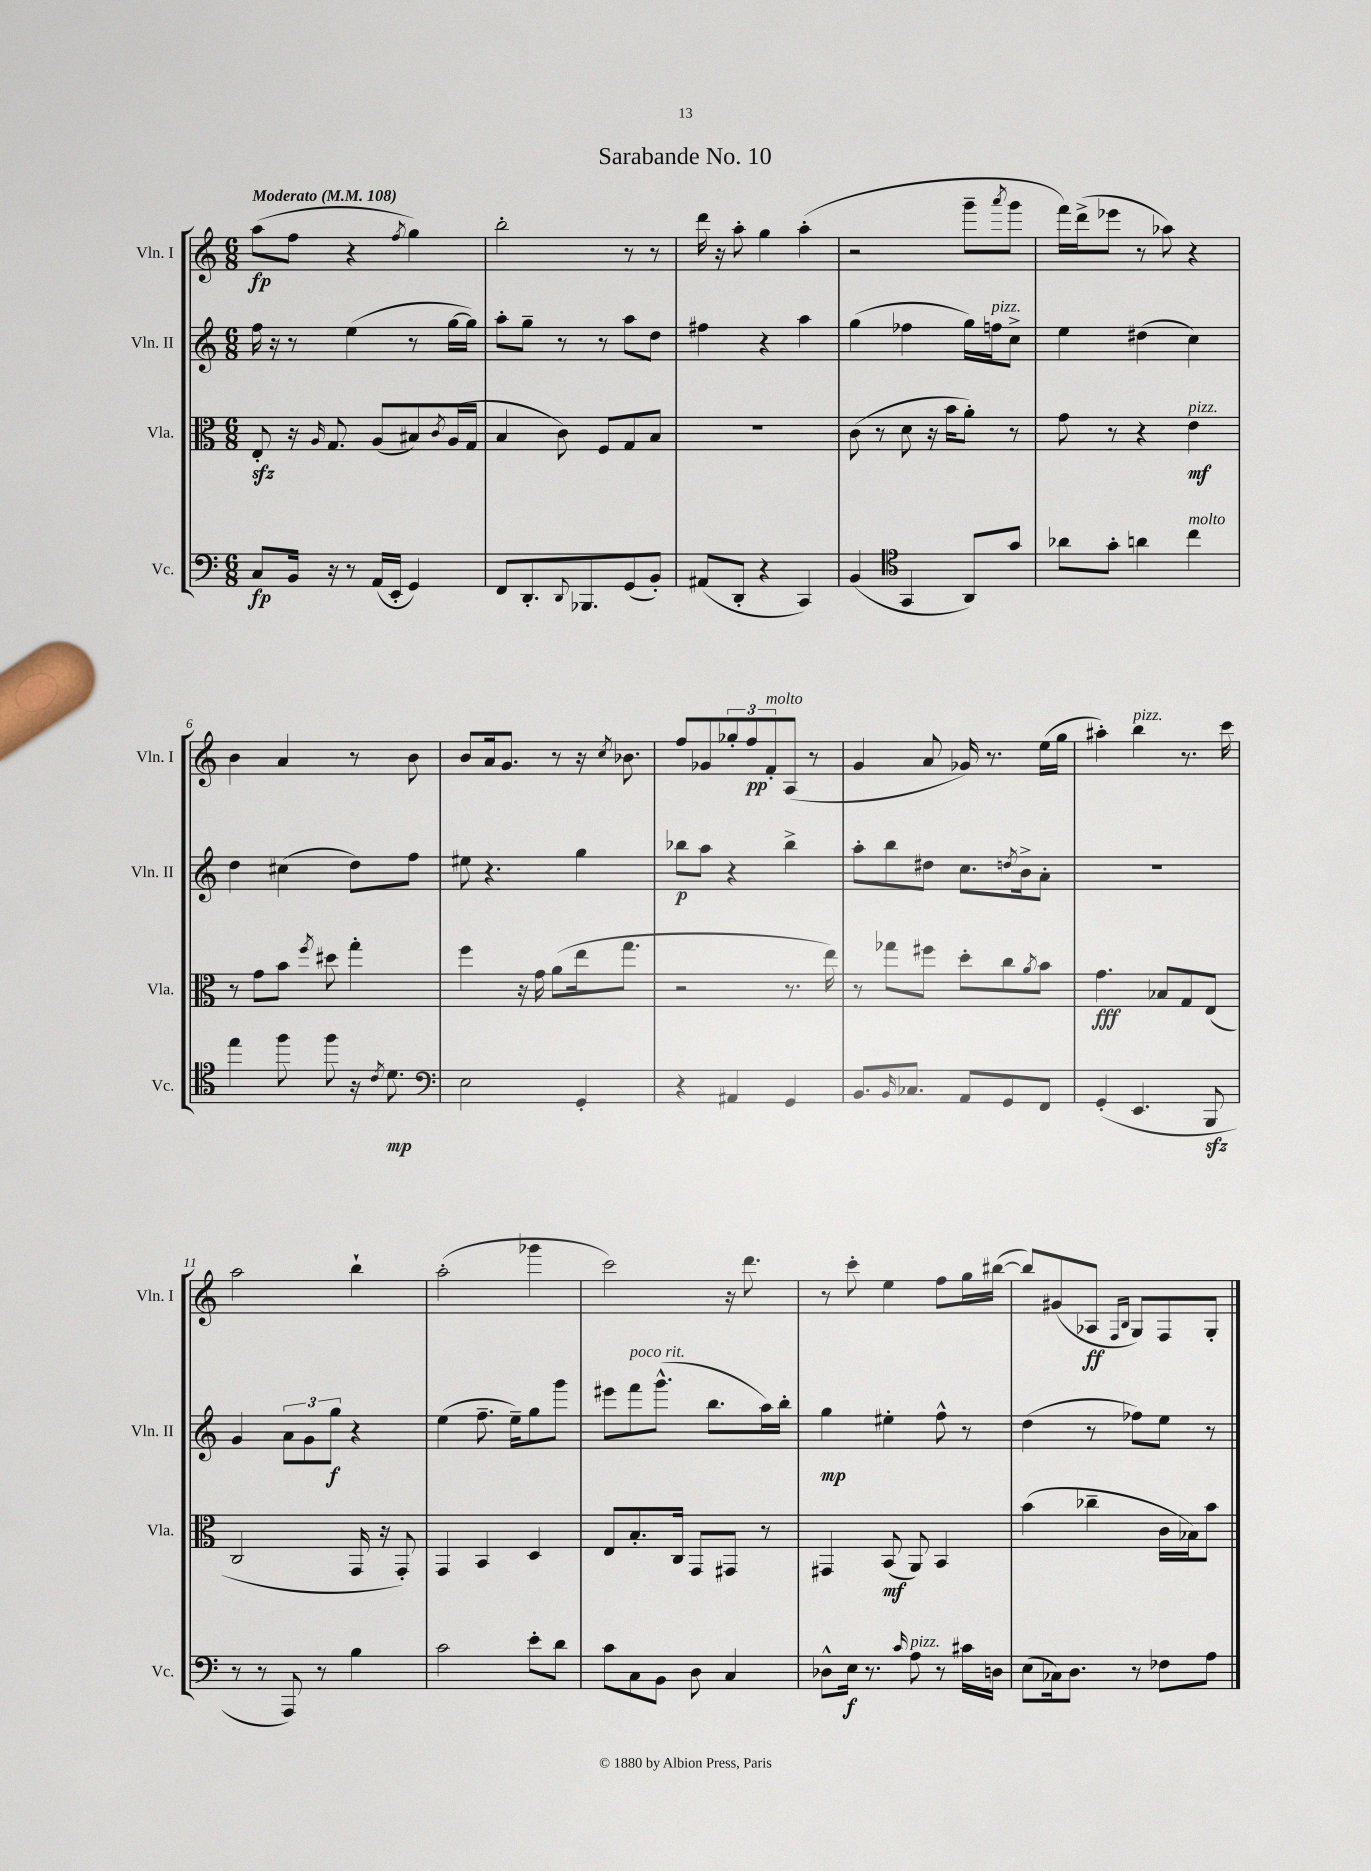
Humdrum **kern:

**kern	**dynam	**kern	**dynam	**kern	**dynam	**kern	**dynam
*part4	*part4	*part3	*part3	*part2	*part2	*part1	*part1
*staff4	*staff4	*staff3	*staff3	*staff2	*staff2	*staff1	*staff1
*I"Vc.	*	*I"Vla.	*	*I"Vln. II	*	*I"Vln. I	*
*I'Vc.	*	*I'Vla.	*	*I'Vln. II	*	*I'Vln. I	*
*clefF4	*	*clefC3	*	*clefG2	*	*clefG2	*
*k[]	*	*k[]	*	*k[]	*	*k[]	*
*M6/8	*	*M6/8	*	*M6/8	*	*M6/8	*
*MM108	*	*MM108	*	*MM108	*	*MM108	*
=1	=1	=1	=1	=1	=1	=1	=1
!	!	!	!	!	!	!LO:TX:a:B:t=Moderato	!
8C/L	fp	8Ezz'/	.	16ff\	.	(8aa\L	fp
.	.	.	.	16r	.	.	.
16BB/Jk	.	16r	.	8r	.	8ff\J	.
.	.	16qqA/	.	.	.	.	.
16r	.	8.G/	.	.	.	.	.
8r	.	.	.	(4ee\	.	4r	.
(16AA/LL	.	(8A/L	.	.	.	.	.
16EE'/JJ	.	.	.	.	.	.	.
.	.	.	.	.	.	8qff/	.
4GG/)	.	8B#X/)	.	8r	.	4gg\)	.
.	.	8qc/	.	.	.	.	.
.	.	(16A/L	.	[16gg\LL	.	.	.
.	.	16G/JJ	.	16gg\JJ])	.	.	.
=2	=2	=2	=2	=2	=2	=2	=2
8FF/L	.	4B/	.	8aa'\L	.	2bb'\	.
8.DD'/	.	.	.	8gg~\J	.	.	.
.	.	8c\)	.	8r	.	.	.
8qqDD/	.	.	.	.	.	.	.
8.BBB-X/	.	.	.	.	.	.	.
.	.	8F/L	.	8r	.	.	.
(8GG/	.	8G/	.	8aa\L	.	8r	.
8BB'/J)	.	8B/J	.	8dd\J	.	8r	.
=3	=3	=3	=3	=3	=3	=3	=3
(8AA#X/L	.	2.r	.	4ff#X\	.	16ddd\	.
.	.	.	.	.	.	16r	.
8DD'/J	.	.	.	.	.	8aa'\	.
4r	.	.	.	4r	.	4gg\	.
4CC/)	.	.	.	4aa\	.	(4aa'\	.
=4	=4	=4	=4	=4	=4	=4	=4
(4BB/	.	(8c\	.	(4gg\	.	2r	.
.	.	8r	.	.	.	.	.
*clefC4	*	*	*	*	*	*	*
4GG/	.	8d\	.	4ff-X\	.	.	.
.	.	16r	.	.	.	.	.
.	.	16b\KL	.	.	.	.	.
8AA/L)	.	8a'\J)	.	16gg\LL)	.	8ggg~\L	.
!	!	!	!	!LO:TX:a:i:t=pizz.	!	!	!
.	.	.	.	16ffn\J	.	.	.
.	.	.	.	.	.	8qaaa/	.
8g/J	.	8r	.	8cc^\J	.	8ggg\J	.
=5	=5	=5	=5	=5	=5	=5	=5
8a-X\L	.	8g\	.	4ee\	.	16fff\LL)	.
.	.	.	.	.	.	(16ddd^\J	.
8g'\J	.	8r	.	.	.	8eee-X\J	.
4an\	.	4r	.	(4dd#X\	.	8r	.
.	.	.	.	.	.	8aa-X\)	.
!	!	!LO:TX:a:i:t=pizz.	!	!	!	!	!
!LO:TX:a:i:t=molto	!	!	!	!	!	!	!
4cc\	.	4e\	mf	4cc\)	.	4r	.
!!LO:LB:g=z
=6	=6	=6	=6	=6	=6	=6	=6
4ee\	.	8r	.	4dd\	.	4b\	.
.	.	8g\L	.	.	.	.	.
8ff\	.	8b\J	.	(4cc#X\	.	4a/	.
.	.	8qff/	.	.	.	.	.
8ff\	.	8dd#X\	.	.	.	.	.
16r	.	4gg'\	.	8dd\L)	.	8r	.
8qc/	.	.	.	.	.	.	.
8.d\	mp	.	.	.	.	.	.
.	.	.	.	8ff\J	.	8b\	.
=7	=7	=7	=7	=7	=7	=7	=7
*clefF4	*	*	*	*	*	*	*
2E\	.	4ff\	.	8ee#X\	.	8b/L	.
.	.	.	.	4.r	.	16a/k	.
.	.	.	.	.	.	8.g/J	.
.	.	16r	.	.	.	.	.
.	.	16g\	.	.	.	.	.
.	.	(8a\L	.	.	.	8r	.
4GG'/	.	16ee\k	.	4gg\	.	16r	.
.	.	.	.	.	.	8qcc/	.
.	.	8.gg\J	.	.	.	8.b-X\	.
=8	=8	=8	=8	=8	=8	=8	=8
4r	.	2r	.	8bb-X\L	p	8ff/L	.
.	.	.	.	8aa\J	.	8g-X/	.
4AA#X/	.	.	.	4r	.	12gg-X'/	.
.	.	.	.	.	.	12ff/	pp
!	!	!	!	!	!	!LO:TX:a:i:t=molto	!
.	.	.	.	.	.	12f'/	.
4GG/	.	8.r	.	4bb-^\	.	(8A/J	.
.	.	.	.	.	.	8r	.
.	.	16ee\)	.	.	.	.	.
=9	=9	=9	=9	=9	=9	=9	=9
8.BB/L	.	8r	.	8aa'\L	.	4g/	.
.	.	8gg-X\L	.	8bb\	.	.	.
16qqBB/	.	.	.	.	.	.	.
8.C-X/J	.	.	.	.	.	.	.
.	.	8ff#X\J	.	8dd#X\J	.	8a/	.
8AA/L	.	8dd'\L	.	8.cc\L	.	16g-X/)	.
.	.	.	.	.	.	8.r	.
8GG/	.	8cc\	.	.	.	.	.
.	.	.	.	8qddn/	.	.	.
.	.	.	.	16b^\k	.	.	.
.	.	8qa/	.	.	.	.	.
8FF/J	.	8b\J	.	8a'\J	.	(16ee\LL	.
.	.	.	.	.	.	16gg\JJ	.
=10	=10	=10	=10	=10	=10	=10	=10
(4GG'/	.	4.g\	fff	2.r	.	4aa#X'\)	.
!	!	!	!	!	!	!LO:TX:a:i:t=pizz.	!
4.EE/	.	.	.	.	.	4bb\	.
.	.	8B-X/L	.	.	.	.	.
.	.	8G/	.	.	.	8.r	.
8BBBzz/	.	(8E/J	.	.	.	.	.
.	.	.	.	.	.	16ccc\	.
!!LO:LB:g=z
=11	=11	=11	=11	=11	=11	=11	=11
8r	.	2C/	.	4g/	.	2aa\	.
8r	.	.	.	.	.	.	.
8AAA/)	.	.	.	12a\L	.	.	.
.	.	.	.	12g\	.	.	.
8r	.	.	.	.	.	.	.
.	.	.	.	12gg\J	f	.	.
4B\	.	16GG/	.	4r	.	4bb`\	.
.	.	16r	.	.	.	.	.
.	.	8GG'/)	.	.	.	.	.
=12	=12	=12	=12	=12	=12	=12	=12
2c\	.	4GG/	.	(4ee\	.	(2aa'\	.
.	.	4BB/	.	8.ff~\	.	.	.
.	.	.	.	16ee~\KL)	.	.	.
8e'\L	.	4D/	.	8gg\	.	4ggg-X\	.
8d\J	.	.	.	8ggg\J	.	.	.
=13	=13	=13	=13	=13	=13	=13	=13
8c\L	.	8E/L	.	8eee#X\L	.	2ccc\)	.
!	!	!	!	!LO:TX:a:i:t=poco rit.	!	!	!
8C\	.	8.B'/	.	8fff\	.	.	.
8BB\J	.	.	.	(8.ggg^^\J	.	.	.
.	.	16C/Jk	.	.	.	.	.
8D\	.	8GG/L	.	.	.	.	.
.	.	.	.	8.bb\L	.	.	.
4C/	.	8GG#X/J	.	.	.	16r	.
.	.	.	.	.	.	8.ddd\	.
.	.	8r	.	16aa\L)	.	.	.
.	.	.	.	16bb'\JJ	.	.	.
=14	=14	=14	=14	=14	=14	=14	=14
8D-X^^\L	.	4GG#X/	.	4gg\	mp	8r	.
16E\Jk	f	.	.	.	.	8ccc'\	.
8.r	.	.	.	.	.	.	.
.	.	(8BB/	mf	4ee#X'\	.	4ee\	.
16qqc/	.	.	.	.	.	.	.
!LO:TX:a:i:t=pizz.	!	!	!	!	!	!	!
8A\	.	8AA/)	.	.	.	.	.
8r	.	4BB/	.	8ff^^\	.	8ff\L	.
16c#X\LL	.	.	.	8r	.	16gg\L	.
16Dn\JJ	.	.	.	.	.	([16bb#X\JJ	.
=15	=15	=15	=15	=15	=15	=15	=15
(8E\L	.	(4b\	.	(4dd\	.	8bb#/L])	.
16C-X\k)	.	.	.	.	.	(8g#X/	.
8.D\J	.	.	.	.	.	.	.
.	.	4cc-X~\	.	8r	.	8A-X/J	ff
.	.	.	.	.	.	16qqF/LL	.
.	.	.	.	.	.	16qqB/JJ	.
8r	.	.	.	8ff-X\L)	.	8G/L)	.
8F-X\L	.	16c\LL	.	8ee\J	.	8F/	.
.	.	16B-X\J)	.	.	.	.	.
8A\J	.	8b\J	.	8r	.	8G'/J	.
==	==	==	==	==	==	==	==
*-	*-	*-	*-	*-	*-	*-	*-
